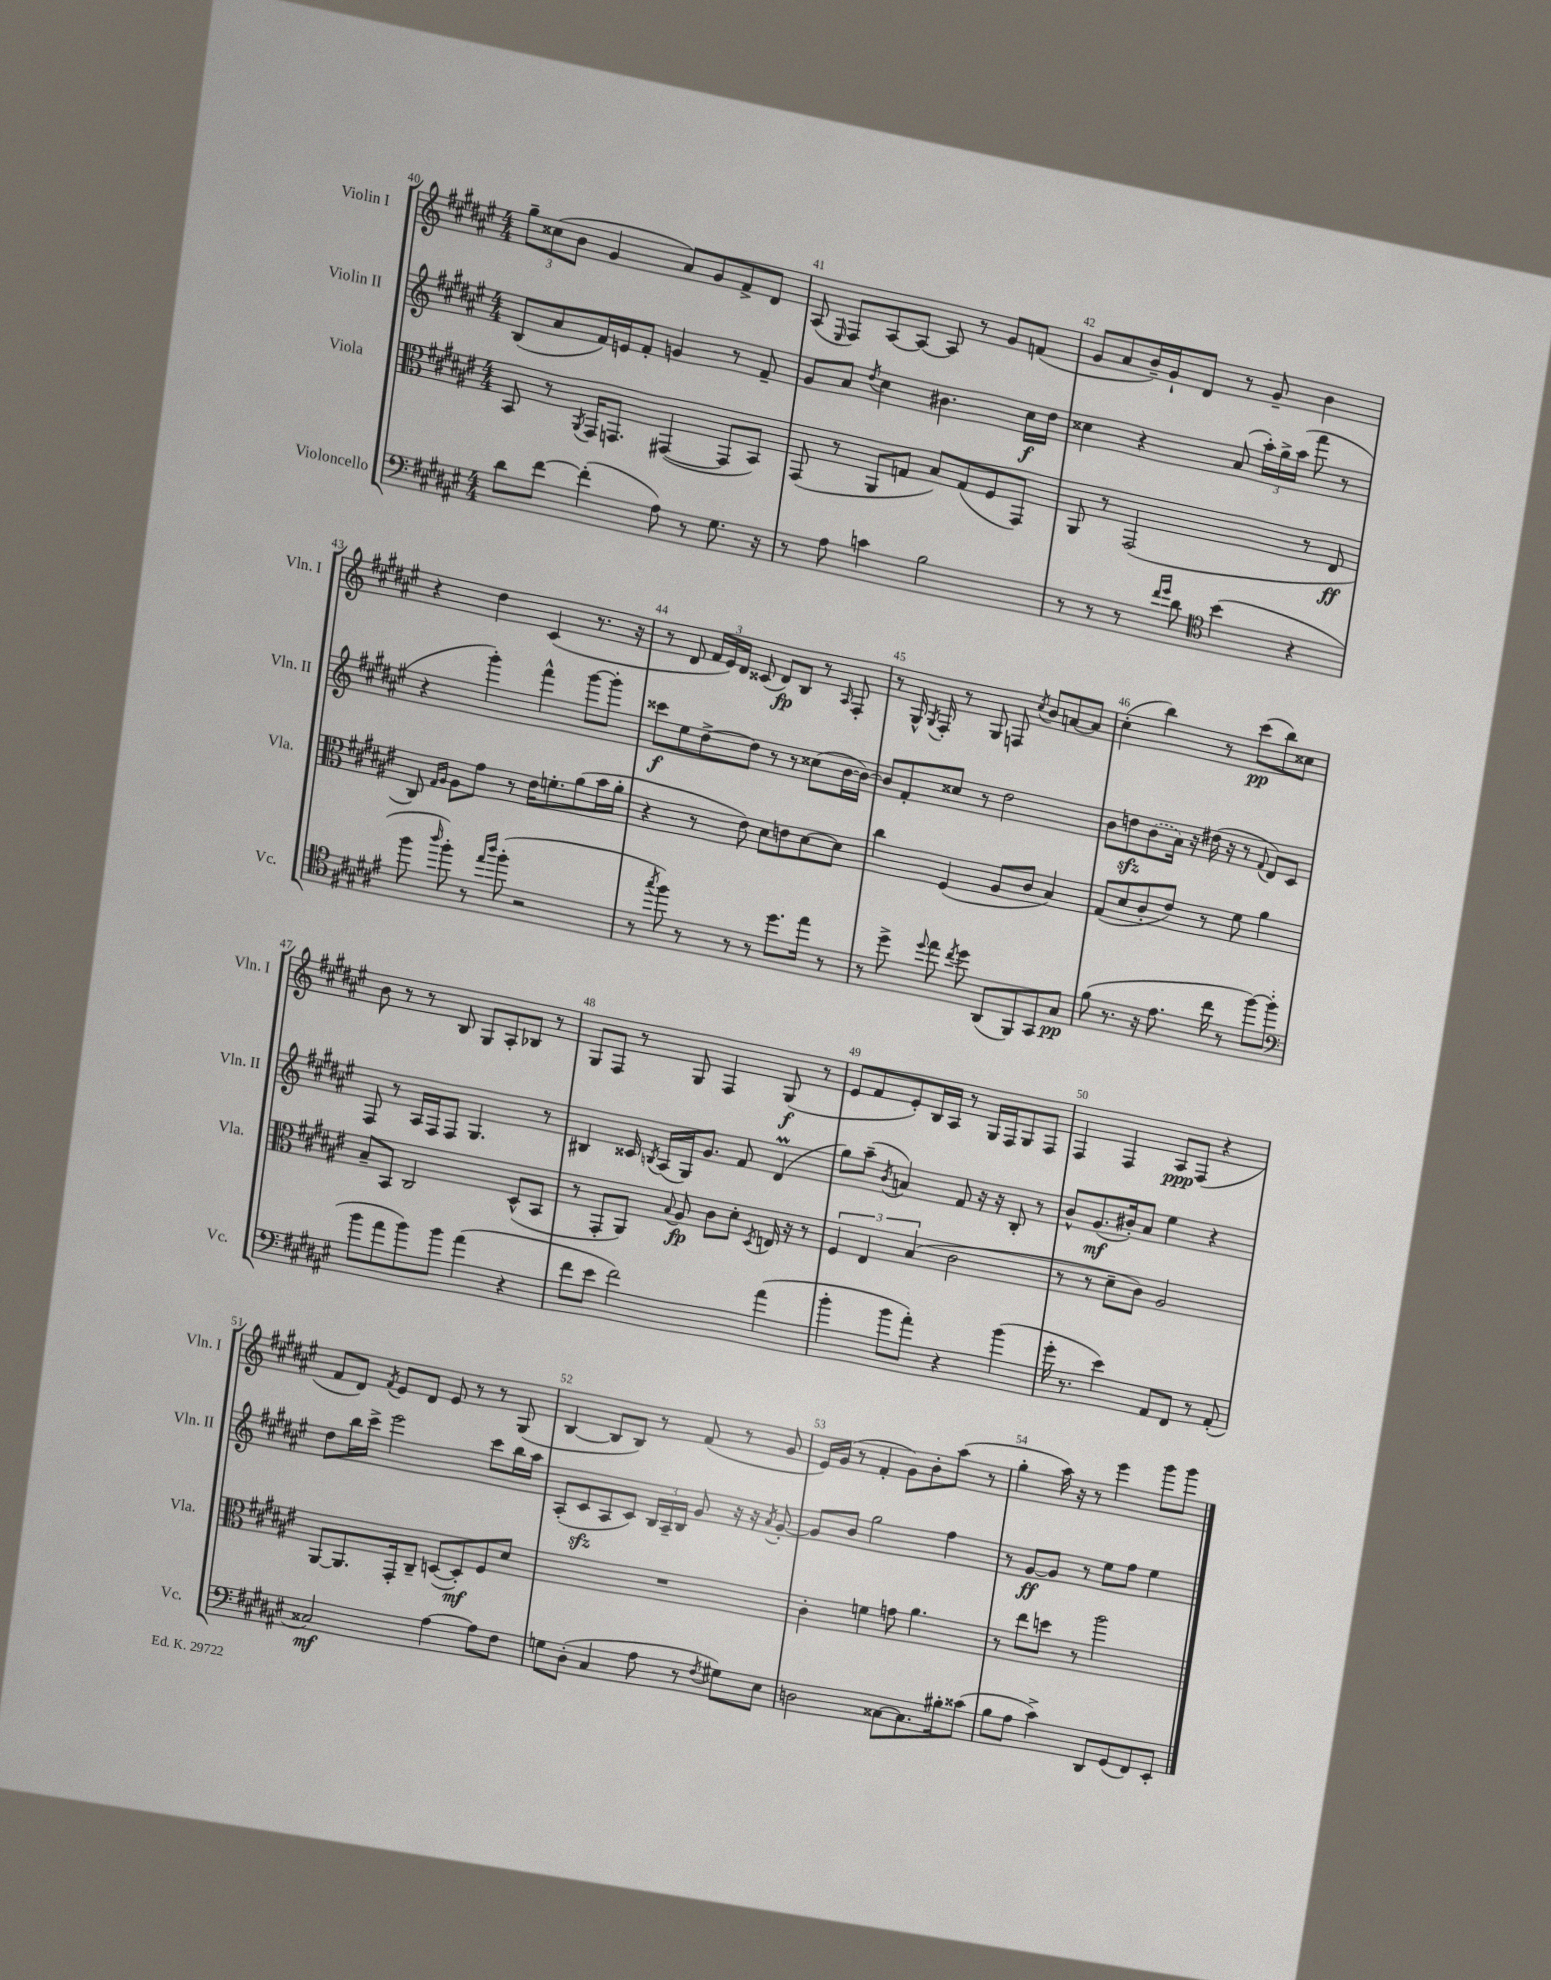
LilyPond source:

<<
\new StaffGroup <<
\new Staff = "s0" \with { instrumentName = "Violin I" shortInstrumentName = "Vln. I" } {
    \clef treble \key fis \major \numericTimeSignature \time 4/4
    \autoBeamOff \tuplet 3/2 { gis''8[-- cisis''8( b'8] } gis'4 ais'8[) gis'8 fis'8-> dis'8] |
    ais8( \grace { eis16 } fis8[) ais8~ ais8]~ ais8 r8 gis'8[ f'8]( |
    gis'8[ ais'8 b'16--) gis'16-! dis'8] r8 gis'8-- b'4 |
    r4 dis''4 cis'4( r8. r16 |
    r8 dis'8 \tuplet 3/2 { fis'16[ eis'16) dis'16] } cisis'8( dis'8[\fp) b8] r8 \grace { ais16 } fis8-. |
    r8 gis16-^ \acciaccatura { gis8 } fis16-. r8 gis8 f8 \acciaccatura { cis''8 } b'8[ a'8~ a'8] |
    cis''4-.( b''4) r8 cis'''8[\pp( b''8) cisis''8] |
    b'8 r8 r8 b8 gis8[ ais8-. bes8] r8 |
    gis8[ fis8] r8 gis8 fis4 gis8\f( r8 |
    eis'8[ fis'8 eis'8-.) b16 ais16] r8 gis16[ fis16 gis8 fis8] |
    fis4 fis4 ais8[\ppp fis8]( r4 |
    fis'8[ dis'8]) \acciaccatura { fis'8 } eis'8[ dis'8] eis'8 r8 r8 gis8( |
    b4~ b8[ b8]) r8 fis'8( r8 gis'8 |
    eis'16[) gis'16]( r8 fis'4-. gis'8[) b'8-. ais''8]( r8 |
    gis''4-. ais''16) r16 r8 eis'''4 gis'''8[ gis'''8] \bar "|." |
}
\new Staff = "s1" \with { instrumentName = "Violin II" shortInstrumentName = "Vln. II" } {
    \clef treble \key fis \major \numericTimeSignature \time 4/4
    \autoBeamOff b8[( ais'8 fis'16) e'16 fis'8]-. g'4 r8 fis'8-- |
    gis'8[ ais'8] \acciaccatura { dis''8 } cis''4 bis'4. cis''16[\f dis''16] |
    cisis''4 r4 ais'8( \tuplet 3/2 { ais''16[-.) gis''16-> ais''16]( } fis'''8 r8 |
    r4 gis'''4-.) fis'''4-^ gis'''8[~ gis'''8]-. |
    cisis'''8[\f eis''8 dis''8~-> dis''8] r8 r8 cisis''8[( b'16~ b'16]~) |
    b'8[ fis'8-. cisis''8] r8 dis''2 |
    b'8[ d''8\sfz \once \slurDashed b'8( ais'16]) r16 dis''16( r16 r8 \appoggiatura { fis'8 } dis'8[) cis'8] |
    fis8 r8 ais16[ fis16 fis8] gis4. r8 |
    bis4 cisis'16 \acciaccatura { b8 } ais16[( gis16) gis'8.] fis'8 dis'4\prall( |
    gis''8[) ais''8]--( \acciaccatura { b'8 } a'4) fis'8 r16 r16 b8-. r8 |
    b'8[-^ gis'8.\mf( bis'16-.) ais'8] eis''4 r4 |
    dis''8[ b''16 cis'''16]-> eis'''2 cis'''8[ b''16 ais''16] |
    ais8[-.( cis'8\sfz ais8 cis'8]) \tuplet 3/2 { b16[ ais16-- b16] } gis'8 r16 r16 \acciaccatura { ais'8 } gis'8~-. |
    gis'8[ b'8] gis''2 fis''4 |
    r8 gis'8[~\ff gis'8] r8 eis''8[ fis''8] eis''4 \bar "|." |
}
\new Staff = "s2" \with { instrumentName = "Viola" shortInstrumentName = "Vla." } {
    \clef alto \key fis \major \numericTimeSignature \time 4/4
    \autoBeamOff b,8 r8 \acciaccatura { ais,8 } gis,16[ g,8.] gis,4~( gis,8[ b,8]) |
    gis,8( r8 ais,8[ g8] b8[) g8( fis8 gis,8]) |
    ais,8 r8 gis,2( r8 eis8\ff |
    cis8) \grace { gis16[ ais16] } ais8[ gis'8] r8 eis'16[ f'8.-. ais'8( b'16 ais'16]-. |
    r4 r8 eis'8) dis'8[ e'8 dis'8~ dis'8] |
    cis''4 fis4( ais8[ cis'8] b4) |
    gis8[( dis'8 cis'8-. eis'8]) r8 fis'8 ais'4 |
    b8[-- b,8] cis2 dis8[-^( b,8] |
    r8 gis,8[-. ais,8]) \appoggiatura { b8 } ais8\fp cis'8[ dis'8]-. \acciaccatura { dis8 } e16 r16 r8 |
    \tuplet 3/2 { fis4 eis4 b4( } cis'2 |
    r8 r8 dis'8[-- cis'8]) ais2 |
    ais,8[~ ais,8. gis,16-. cis8]-- d8[~( d8-.\mf) fis8 dis'8] |
    R1 |
    cis'4-. f'4 g'8 ais'4. |
    r8 eis''8[ d''8] r8 ais''2 \bar "|." |
}
\new Staff = "s3" \with { instrumentName = "Violoncello" shortInstrumentName = "Vc." } {
    \clef bass \key fis \major \numericTimeSignature \time 4/4
    \autoBeamOff dis'8[ fis'8]~ fis'4-.( ais8) r8 gis8. r16 |
    r8 ais8 c'4 b2 |
    r8 r8 r8 \grace { fis'16[ gis'16] } dis'8 \clef tenor b'4( r4 |
    fis''8 \grace { ais''16 } fis''8-.) r8 \grace { eis''16[ ais''16] } fis''8-.( r2 |
    r8 \acciaccatura { gis''8 } fis''8) r8 r8 r8 dis''8.[ eis''16] r8 |
    r8 dis''8-> \appoggiatura { dis''8 } eis''8 \acciaccatura { cis''8 } dis''8 ais,8[( fis,8) gis,8 gis8]\pp |
    fis'8( r8. r16 eis'8. cis''16 r8 fis''8[~) fis''8]-.( |
    \clef bass b'8[ ais'8 b'8) b'8] ais'4( r4 |
    fis'8[ eis'8] fis'2) ais'4( |
    b'4-. b'8[ ais'8]-.) r4 b'4( |
    gis'16-. r8. eis'4) ais,8[ fis,8] r8 ais,8-.( |
    cisis2\mf) ais4~ ais8[ fis8] |
    g8[ dis8]-.( cis4 ais8 r8 \acciaccatura { fis8 } gis8[) eis8] |
    d2 cisis8[~ cisis8. bis16-. cisis'8]( |
    b8[ ais8] cis'4->) dis,8[ gis,8( fis,8) eis,8]-. \bar "|." |
}
>>
>>
\layout { \context { \Score currentBarNumber = #40 \override BarNumber.break-visibility = ##(#f #t #t) barNumberVisibility = #all-bar-numbers-visible } }
